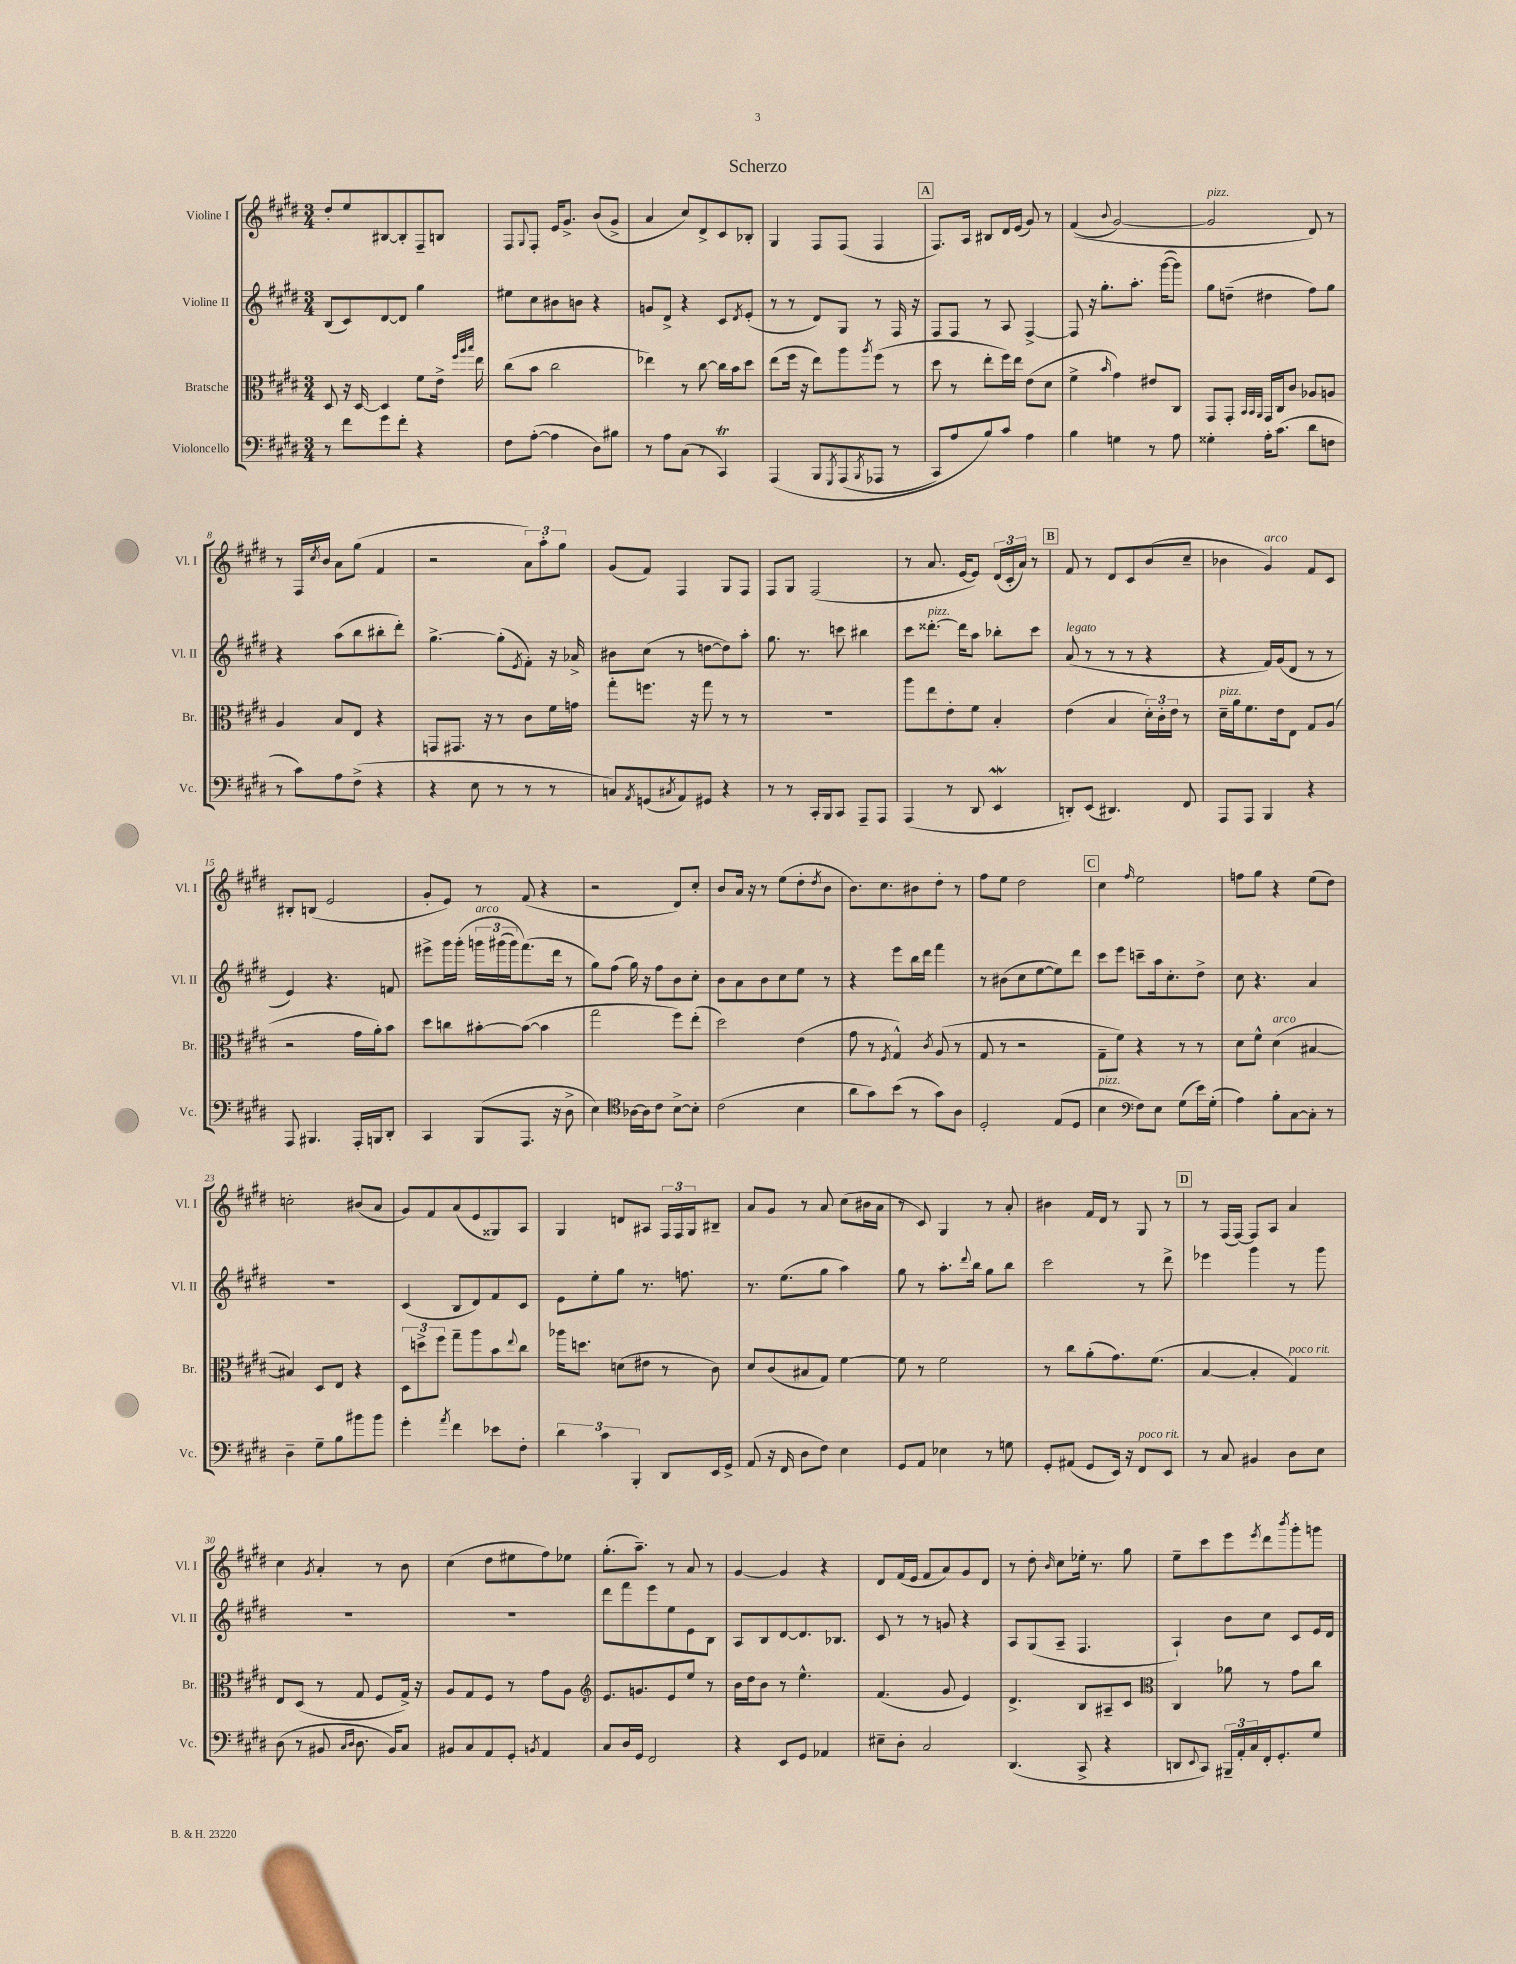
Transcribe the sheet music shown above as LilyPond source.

\header { title = "Scherzo" }
<<
\new StaffGroup <<
\new Staff = "s0" \with { instrumentName = "Violine I" shortInstrumentName = "Vl. I" } {
    \clef treble \key e \major \numericTimeSignature \time 3/4
    dis''8-. e''8 bis8~ bis8-. fis8-- b8 |
    fis8 \appoggiatura { gis8 } fis8-. e'16 gis'8.-> b'8( gis'8-> |
    a'4 cis''8) dis'8-> cis'8 bes8-. |
    gis4 fis8 fis8( fis4 |
    \mark \markup { \box "A" } fis8.) a16 bis8 dis'16 e'16( gis'8) r8 |
    fis'4(\( \appoggiatura { b'8 } gis'2~) |
    gis'2^\markup { \italic "pizz." } dis'8\) r8 |
    r8 fis16 \acciaccatura { cis''8 } b'16 a'8 gis''8( fis'4 |
    r2 \tuplet 3/2 { a'8) a''8-. gis''8 } |
    gis'8( fis'8) fis4 gis8 fis8 |
    fis8 gis8 fis2( |
    r8 a'8. e'16~ e'8) \tuplet 3/2 { dis'16( cis'16-. a'16) } r8 |
    \mark \markup { \box "B" } fis'8 r8 dis'8 cis'8 b'8( cis''8-- |
    bes'4 gis'4^\markup { \italic "arco" }) fis'8 cis'8 |
    bis8-. b8( e'2 |
    gis'8-. e'8) r8 fis'8( r4 |
    r2 dis'8) cis''8-. |
    b'8 a'16 r16 r8 e''8( dis''8-. \acciaccatura { dis''8 } b'8 |
    b'8.) cis''8. bis'8 dis''8-. r8 |
    fis''8 e''8 dis''2 |
    \mark \markup { \box "C" } cis''4 \grace { fis''16 } e''2 |
    f''8 gis''8 r4 e''8( dis''8) |
    c''2-. bis'8( a'8 |
    gis'8) fis'8 a'8( e'8 gisis8) a8 |
    gis4 d'8 ais8 \tuplet 3/2 { fis16 fis16 gis16 } bis8-- |
    a'8 gis'8 r8 a'8 cis''8( bis'16 a'16 |
    r8 cis'8) gis4 r8 a'8-. |
    bis'4 fis'16 dis'16 r8 gis8 r8 |
    \mark \markup { \box "D" } r8 fis16( fis16~) fis8 a8 a'4 |
    cis''4 \acciaccatura { gis'8 } a'4-. r8 b'8 |
    cis''4( dis''8 eis''8 fis''8) ees''8 |
    gis''8.-.( a''8.--) r8 a'8 r8 |
    gis'4~ gis'4 r4 |
    dis'8 fis'16( e'16 fis'8 a'8) gis'8 dis'8 |
    r8 dis''8-. \grace { b'16 } cis''8 ees''16-. r8. gis''8 |
    e''8-- cis'''8 e'''8 \acciaccatura { e'''8 } dis'''8 \acciaccatura { b'''8 } gis'''8-. g'''8 \bar "|." |
}
\new Staff = "s1" \with { instrumentName = "Violine II" shortInstrumentName = "Vl. II" } {
    \clef treble \key e \major \numericTimeSignature \time 3/4
    b8( cis'8) dis'8~ dis'8 gis''4 |
    eis''8 cis''8 bis'8 b'8 r4 |
    g'8 dis'8-> r4 cis'8 \acciaccatura { dis'8 } e'8-.( |
    r8 r8 dis'8) gis8 r8 fis16 r16 |
    \mark \markup { \box "A" } fis8 fis8 r8 a8 fis4~-> |
    fis8 r16 gis''8.-. a''8.-. gis'''16~( gis'''8) |
    gis''8 d''8--( dis''4 fis''8) gis''8 |
    r4 a''8( b''8 bis''8-. dis'''8-.) |
    gis''4.~-> gis''8-.( \acciaccatura { e'8 } fis'8-.) r16 aes'16-> |
    bis'8 cis''8( r8 d''8~ d''8) a''8-. |
    gis''8. r8. c'''8 bis''4 |
    cis'''8 disis'''8.~-.^\markup { \italic "pizz." } disis'''16 a''8 bes''8-. cis'''8 |
    \mark \markup { \box "B" } a'8^\markup { \italic "legato" }( r8 r8 r8 r4 |
    r4 fis'16) gis'16( dis'8 r8 r8 |
    e'4) r4. f'8 |
    eis'''8-> gis'''16 gis'''16-.\( \tuplet 3/2 { g'''16^\markup { \italic "arco" } gis'''16( gis'''16) } fis'''8.(\) dis'''16 r8 |
    gis''8) fis''8( gis''16) r16 fis''8 b'8 cis''8-. |
    b'8 a'8 b'8 cis''8 e''8 r8 |
    r4 e'''8 b''16 dis'''16 fis'''4 |
    r8 bis'8( cis''8 e''8~ e''8) dis'''8 |
    \mark \markup { \box "C" } cis'''8 e'''8 c'''8-- a''16 cis''8.-. dis''8-> |
    cis''8 r4. a'4 |
    R2. |
    cis'4( b8 dis'8) fis'8 cis'8 |
    e'8 e''8-. gis''8 r8. f''8. |
    r8. e''8.( gis''8 a''4) |
    gis''8 r8 a''8.-. \appoggiatura { dis'''8 } b''16 gis''8 b''8 |
    cis'''2 r8 dis'''8-> |
    \mark \markup { \box "D" } ees'''4 gis'''4 r8 gis'''8 |
    R2. |
    R2. |
    dis'''8 fis'''8 e'''8 e''8 e'8 b8 |
    a8 b8 dis'8~ dis'8. bes8. |
    cis'8 r8 r8 g'8 r4 |
    a8 gis8( a8-- fis4. |
    a4-!) b'8 cis''8 cis'8 e'16 dis'16 \bar "|." |
}
\new Staff = "s2" \with { instrumentName = "Bratsche" shortInstrumentName = "Br." } {
    \clef alto \key e \major \numericTimeSignature \time 3/4
    dis8 r16 dis16~ dis4 fis'8 e'16-> \grace { fis''32 a''32 b''32 } e''16 |
    cis''8( b'8 cis''2 |
    ees''4) r8 cis''8~ cis''16 b'16 dis''8 |
    e''8( fis''16 r16 e''8) a''8 \acciaccatura { a''8 } fis''8( r8 |
    \mark \markup { \box "A" } dis''8 r8 e''8-. fis''16) e''16 e'8( dis'8 |
    fis'4-> \grace { b'16 } gis'4) eis'8 cis8 |
    gis,8 gis,8-. \grace { b,32 b,32 a,32 } gis,16 cis16 cis'8 aes8 a8 |
    a4 b8 e8 r4 |
    g,8 gis,8. r16 r8 cis'8 fis'16 g'16 |
    gis''8-. f''8. r16 gis''8 r8 r8 |
    R2. |
    a''8 e''8 e'8-. fis'8 b4-. |
    \mark \markup { \box "B" } e'4( b4 \tuplet 3/2 { dis'16-.) cis'16-. e'16 } r8 |
    dis'16--^\markup { \italic "pizz." } a'16 fis'8. e'16 e8 gis8 a8( |
    r2 gis'16 a'16-.) b'8 |
    dis''8 c''8 bis'8~-. bis'8~( bis'4 |
    gis''2 fis''8) e''8-.( |
    dis''2) e'4( |
    gis'8 r8 \acciaccatura { fis8 } gis4-^) \acciaccatura { cis'8 } a8( r8 |
    gis8 r8 r2 |
    \mark \markup { \box "C" } gis8-- fis'8) r4 r8 r8 |
    dis'8 fis'8-^ dis'4^\markup { \italic "arco" }( bis4~ |
    bis4) dis8 e8 r4 |
    \tuplet 3/2 { dis8 d''8-> fis''8 } gis''8-- a''8 b'8 \appoggiatura { e''8 } cis''8 |
    aes''16 d''8. d'8( eis'8 r8 cis'8) |
    dis'8 cis'8( bis8 gis8) fis'4~ |
    fis'8 r8 fis'2 |
    r8 cis''8 a'8-.( gis'8.) fis'8.( |
    \mark \markup { \box "D" } b4~ b4-. gis4^\markup { \italic "poco rit." }) |
    e8 dis8( r8 gis8 fis8 gis16->) r16 |
    a8 gis8 fis8 r8 gis'8 a8 |
    \clef treble e'8. g'8. e'8 e''8 r8 |
    b'16 dis''16 b'8 r8 e''4.-^ |
    fis'4.( gis'8 e'4) |
    dis'4.-> b8 ais8-- cis'8 |
    \clef alto cis4 aes'8 r8 gis'8 cis''8 \bar "|." |
}
\new Staff = "s3" \with { instrumentName = "Violoncello" shortInstrumentName = "Vc." } {
    \clef bass \key e \major \numericTimeSignature \time 3/4
    r8 fis'8 gis'8 fis'8-. r4 |
    fis8 a8~-.( a4 dis8) bis8 |
    r8 a8 cis8( r8 cis,4\trill) |
    a,,4\( b,,8 \acciaccatura { gis,,8 } a,,8( \acciaccatura { b,,8 } aes,,8 r8 |
    \mark \markup { \box "A" } cis,8) a8 b8\) cis'8 a4 |
    b4 g4 r8 a8 |
    gisis4-. a16-. cis'8.( dis'8 f8 |
    r8 cis'8) a8 fis8->( r4 |
    r4 e8 r8 r8 r8 |
    c8) \acciaccatura { a,8 } g,8( \acciaccatura { cis8 } a,8) gis,8 r4 |
    r8 r8 cis,16-. b,,16 cis,8 a,,8-- a,,8 |
    a,,4( r8 dis,8 e,4\mordent |
    \mark \markup { \box "B" } d,8-.) e,8( dis,4.) fis,8 |
    a,,8 a,,8 b,,4 r4 |
    a,,8 bis,,4. a,,16-. b,,16 dis,8-. |
    cis,4 b,,8( a,,8. r16 dis8-> |
    e4) \clef tenor aes16~ aes16 cis'8 b8~-> b8-. |
    cis'2( b4 |
    a'8 gis'8) b'8( r8 gis'8) a8 |
    dis2-. e8( dis8 |
    \mark \markup { \box "C" } b4^\markup { \italic "pizz." } \clef bass fis8) e8 gis8( e'16) gis16-.( |
    a4) b8-. cis8~ cis8-. r8 |
    dis4-- gis8-- b8 bis'8 bis'8 |
    gis'4-. \acciaccatura { a'8 } fis'4 ees'8 fis8-. |
    \tuplet 3/2 { dis'4 cis'4 b,,4-. } dis,8 e,16 gis,16-> |
    a,8( r16 fis,16 dis8 fis8) e4 |
    gis,8 a,8 ees4 r8 g8 |
    gis,8-. ais,8( gis,8 e,16) r16 fis,8^\markup { \italic "poco rit." } e,8 |
    \mark \markup { \box "D" } r8 cis8 bis,4 dis8 e8 |
    dis8( r8 bis,8 \grace { cis16 dis16 } dis8. bis,16) cis8 |
    bis,8 cis8 a,8 gis,8-. \acciaccatura { b,8 } a,4 |
    cis8 dis16 gis,16 fis,2 |
    r4 e,8 gis,8 aes,4 |
    eis8-- dis8-. cis2 |
    dis,4.( cis,8-> r4 |
    d,8 \appoggiatura { e,8 } cis,8) \tuplet 3/2 { bis,,16-- a,16-. cis16 } fis,16-. gis,8.-. gis8 \bar "|." |
}
>>
>>
